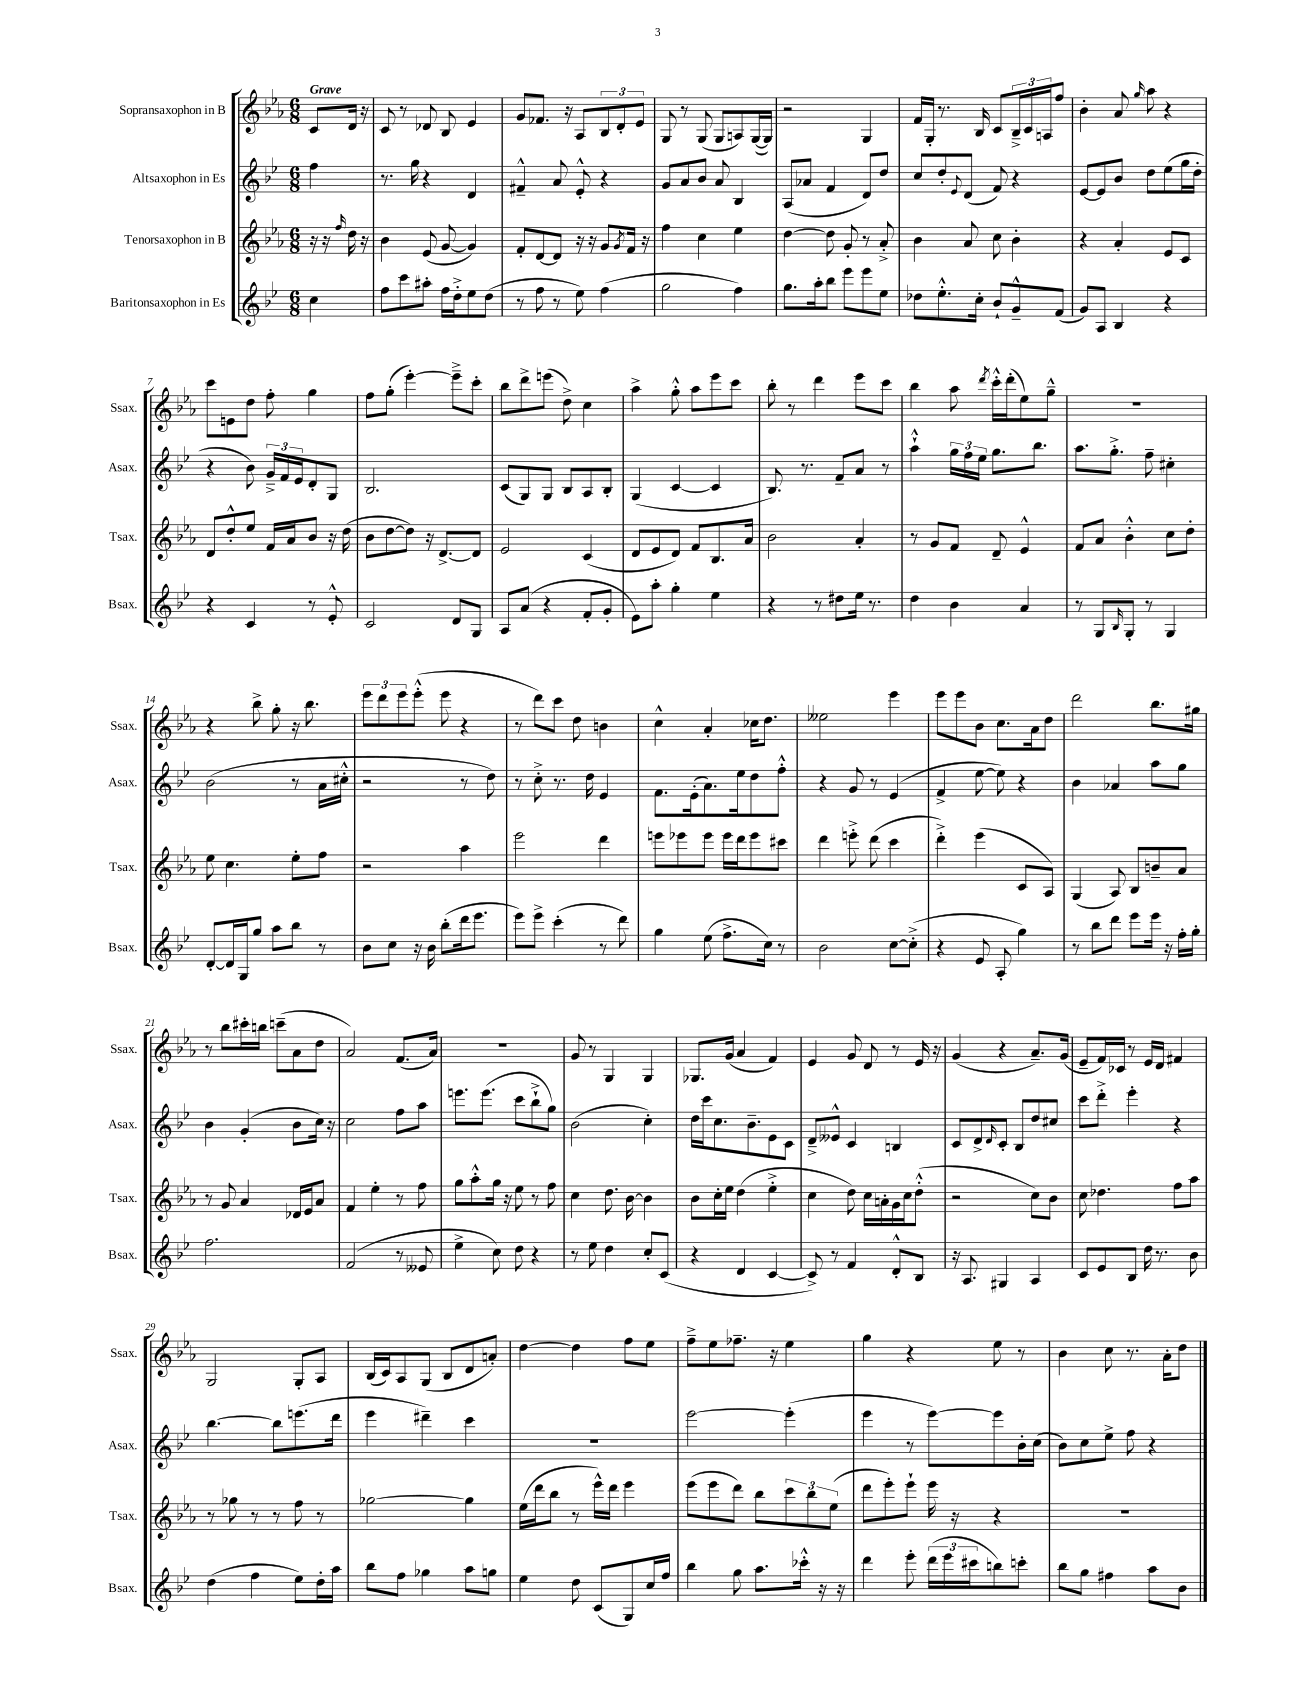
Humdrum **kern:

**kern	**kern	**kern	**kern
*staff4	*staff3	*staff2	*staff1
*clefG2	*clefG2	*clefG2	*clefG2
*k[b-e-]	*k[b-e-a-]	*k[b-e-]	*k[b-e-a-]
*M6/8	*M6/8	*M6/8	*M6/8
4cc\	16r	4ff\	8c/L
.	16r	.	.
.	16qqff/	.	.
.	16dd\	.	16d/Jk
.	16r	.	16r
=	=	=	=
8ff\L	4b-\	8.r	8c/
8ccc\	.	.	8r
.	.	16gg\	.
8aa#'\J	(8e-/	4r	8d-/
16ff\LL	[8g/	.	8B-/
16dd'^\J	.	.	.
8ee-\	4g/])	4d/	4e-/
(8dd\J	.	.	.
=	=	=	=
8r	8f'/L	4f#~^^/	8g/L
8ff\	[8d/	.	8.f-/J
8r	8d/]J	8a/	.
.	.	.	16r
8ee-\)	16r	8e-'^^/	8A-/L
.	16r	.	.
(4ff\	8g/L	4r	12B-/
.	.	.	12d'/
.	8qg/	.	.
.	16f/Jk	.	.
.	.	.	12e-/J
.	16r	.	.
=	=	=	=
2gg\	4ff\	8g/L	8G/
.	.	8a/	8r
.	4cc\	8b-/J	(8G/
.	.	8a/	8G/L
4ff\)	4ee-\	4B-/	8A/)
.	.	.	([16G/L
.	.	.	16G/]JJ)
=	=	=	=
8.gg\L	[4dd\	(8A/L	2r
.	.	8a-/J	.
16aa'\k	.	.	.
8bb-\J	8dd\]	4f/	.
8eee-\L	8g'/	.	.
8eee-\	8r	8d/L)	4G/
8ee-\J	8a-'^/	8dd/J	.
=	=	=	=
8dd-\L	4b-\	8cc/L	16f/LL
.	.	.	16G'/JJ
8.ee-'^^\	.	8dd'/	8.r
.	.	8qqe-/	.
.	8a-/	(8d/J	.
16cc'\Jk	.	.	16B-/
8b-`/L	8cc\	8f/)	8c/L
8g~^^/	4b-'\	4r	24B-~^/L
.	.	.	24c/
.	.	.	24A/J
(8f/J	.	.	8ff/J
=	=	=	=
8g/L)	4r	[8e-/L	4b-'\
8A/J	.	8e-/]	.
4B-/	4a-'/	8b-/J	8a-/
.	.	.	16qqgg/
.	.	8dd\L	8aa-\
4r	8e-/L	(8ee-\	4r
.	8c/J	16gg\L	.
.	.	16dd'\JJ	.
=	=	=	=
4r	8d/L	4r	8ccc\L
.	8dd'^^/	.	8e\
4c/	8ee-/J	8b-\)	8dd\J
.	16f/LL	24g~^/LL	8ff'\
.	.	24f/	.
.	16a-/J	.	.
.	.	24e-/J	.
8r	8b-/J	8d'/	4gg\
8e-'^^/	16r	8G/J	.
.	(16dd\	.	.
=	=	=	=
2c/	8b-\L	2.B-/	8ff\L
.	[8dd\	.	(8gg'\J
.	8dd\]J)	.	[4eee-'\)
.	16r	.	.
.	[8.d^/L	.	.
8d/L	.	.	8eee-~^\]L
8G/J	8d/]J	.	8ccc'\J
=	=	=	=
8A/L	2e-/	(8c/L	8bb-\L
(8a/J	.	8G/)	8ddd^\
4r	.	8G/J	(8eee\J
.	.	8B-/L	8dd^\)
8f'/L	(4c/	8A/	4cc\
8g'/J	.	8B-'/J	.
=	=	=	=
8e-\L)	8d/L	(4G/	4aa-^\
8aa'\J	8e-/	.	.
4gg'\	8d/J)	[4c/	8gg'^^\
.	8f/L	.	8aa-\L
4ee-\	8.B-/	4c/]	8eee-\
.	.	.	8ccc\J
.	16a-/Jk	.	.
=	=	=	=
4r	2b-\	8.B-/)	8bb-'\
.	.	.	8r
.	.	8.r	.
8r	.	.	4ddd\
8dd#\L	.	8f~/L	.
16ee-\Jk	4a-'/	8a/J	8eee-\L
8.r	.	.	.
.	.	8r	8ccc\J
=	=	=	=
4dd\	8r	4aa`^^\	4bb-\
.	8g/L	.	.
4b-\	8f/J	24gg\LL	8aa-\
.	.	24ff\	.
.	.	24ee-\JJ	.
.	.	.	8qddd/
.	8d~/	8.gg\L	16ccc'^^\LL
.	.	.	(16ddd'\J
4a/	4e-^^/	.	8ee-\)
.	.	8.bb-\J	.
.	.	.	8gg~^^\J
=	=	=	=
8r	8f/L	8.aa\L	2.r
8G/L	8a-/J	.	.
.	.	8.gg'^\J	.
16qqB-/	.	.	.
8G'/J	4b-'^^\	.	.
8r	.	8ff~\	.
4G/	8cc\L	4cc#'\	.
.	8dd'\J	.	.
=	=	=	=
[8d'/L	8ee-\	(2b-\	4r
16d/]L	4.cc\	.	.
16G/J	.	.	.
8gg/J	.	.	8bb-^\
8aa\L	.	.	8gg'\
8bb-\J	8ee-'\L	8r	16r
.	.	.	8.bb-\
8r	8ff\J	16a\LL	.
.	.	16cc#'^^\JJ	.
=	=	=	=
8b-\L	2r	2r	12eee-\L
.	.	.	12ddd\
8cc\J	.	.	.
.	.	.	12eee-\
16r	.	.	(8eee-'^^\J
16b-\	.	.	.
(8bb-'\L	.	.	8eee-\
16ddd\k	4aa-\	8r	4r
8.eee-\J	.	.	.
.	.	8dd\)	.
=	=	=	=
8eee-\L)	2eee-\	8r	8r
8eee-^\J	.	8cc'^\	8ddd\L)
(4ccc'\	.	8.r	8ccc\J
.	.	.	8dd\
.	.	16dd\	.
8r	4ddd\	4e-/	4b\
8ddd\)	.	.	.
=	=	=	=
4gg\	8eee\L	8.f\L	4cc^^\
.	8eee-\	.	.
.	.	(16e-'\k	.
(8ee-\	8eee-\J	8.a\)	4a-'/
8.ff^\L	16eee-\LL	.	.
.	16ddd\J	16ee-\k	.
.	8eee-\	8dd\	16cc-\LK
16cc\Jk)	.	.	8.dd\J
8r	8ccc#\J	8ff'^^\J	.
=	=	=	=
2b-\	4ddd\	4r	2ee--\
.	8eee'^\	8g/	.
.	(8ddd\	8r	.
[8cc\L	4ccc\	(4e-/	4eee-\
(8cc'^\]J	.	.	.
=	=	=	=
4r	4ddd'^\)	4f^/	8eee-\L
.	.	.	8eee-\
8e-/	(4eee-\	[8ee-\	8b-\J
8A'/	.	8ee-\])	8.cc\L
4gg\)	8c/L	4r	.
.	.	.	16a-\k
.	8A-/J)	.	8dd\J
=	=	=	=
8r	(4G/	4b-\	2ddd\
8bb-\L	.	.	.
8ddd\J	8A-/)	4a-/	.
8eee-\L	8B-/L	.	.
16eee-\Jk	8b~/	8aa\L	8.bb-\L
16r	.	.	.
16ff'\LL	8a-/J	8gg\J	.
16gg'\JJ	.	.	16gg#\Jk
=	=	=	=
2.ff\	8r	4b-\	8r
.	8g/	.	8bb-\L
.	4a-/	(4g'/	16ccc#'\L
.	.	.	16bb\JJ
.	.	.	(8ccc~\L
.	16d-/LL	8b-\L	8a-\
.	16e-/J	.	.
.	8a-/J	16cc\Jk)	8dd\J
.	.	16r	.
=	=	=	=
(2f/	4f/	2cc\	2a-/)
.	4ee-'\	.	.
8r	8r	8ff\L	(8.f/L
8e--/	8ff\	8aa\J	.
.	.	.	16a-/Jk)
=	=	=	=
4ee-^\	8gg\L	8.eee\L	2.r
.	8aa-'^^\	.	.
.	.	(8.eee\J	.
8cc\)	16gg\Jk	.	.
.	16r	.	.
8dd\	8ee-\	8ccc\L	.
4r	8r	8bb-`^\	.
.	8ff\	8gg\J)	.
=	=	=	=
8r	4cc\	(2b-\	8g/
8ee-\	.	.	8r
4dd\	8.dd\	.	4G/
.	[16b-\	.	.
8cc'/L	4b-\]	4cc'\)	4G/
(8c/J	.	.	.
=	=	=	=
4r	8b-\L	16dd\LL	8.G-/L
.	.	16ccc\J	.
.	16cc'\L	8.cc\	.
.	16ee-\JJ	.	(16g/Jk
4d/	(4dd\	.	4a-/
.	.	8.b-~\	.
[4c/	4ee-'^\	8e-\	4f/)
.	.	8c\J	.
=	=	=	=
8c^/])	4cc\	8d~^/L	4e-/
8r	.	8e--^^/J	.
4f/	8dd\)	4c/	8g/
.	16cc\LL	.	8d/
.	16a'\	.	.
8d'^^/L	16g\	4B/	8r
.	16cc\J	.	.
8B-/J	(8dd'^^\J	.	16e-/
.	.	.	16r
=	=	=	=
16r	2r	8c/L	(4g/
8.A/	.	.	.
.	.	8d^/	.
.	.	16qqd/	.
4G#/	.	8c'/J	4r
.	.	8B-/L	.
4A/	8cc\L)	8dd/	8.a-~/L)
.	8b-\J	8cc#/J	.
.	.	.	(16g/Jk
=	=	=	=
8c/L	8cc\	8ccc\L	8e-~/L
8e-/	4.dd-\	8ddd'^\J	16f/L)
.	.	.	16c-/JJ
8B-/J	.	4eee-'\	8r
16dd\	.	.	16e-/LL
8.r	.	.	16d/JJ
.	8ff\L	4r	4f#/
8b-\	8aa-\J	.	.
=	=	=	=
(4dd\	8r	[4.bb-\	2G/
.	8gg-\	.	.
4ff\	8r	.	.
.	8r	8bb-\]L	.
8ee-\L)	8ff\	(8.eee\	8G'/L
16dd'\L	8r	.	8A-/J
16aa\JJ	.	16ddd\Jk	.
=	=	=	=
8bb-\L	[2gg-\	4eee-\	(16B-/LL
.	.	.	16c/J)
8ff\J	.	.	8A-/
4gg-\	.	4ddd#~\)	(8G/J
.	.	.	8B-/L
8aa\L	4gg-\]	4ccc\	8d/
8gg\J	.	.	8a'/J)
=	=	=	=
4ee-\	(16ee-\LL	2.r	[4dd\
.	16ddd\J	.	.
.	8bb-\J	.	.
8dd\	8r	.	4dd\]
(8c/L	16eee-^^\LL)	.	.
.	16ddd\JJ	.	.
8G/)	4eee-\	.	8ff\L
16cc/L	.	.	8ee-\J
16ff/JJ	.	.	.
=	=	=	=
4bb-\	(8eee-\L	[2eee-\	8ff~^\L
.	8eee-\	.	8ee-\
8gg\	8ddd\J)	.	8.ff-~\J
8.aa\L	8bb-\L	.	.
.	.	.	16r
.	12ccc\	(4eee-'\]	4ee-\
16ccc-'^^\Jk	.	.	.
.	12bb-\	.	.
16r	.	.	.
.	(12ee-\J	.	.
16r	.	.	.
=	=	=	=
4ddd\	8ddd\L	4eee-\	4gg\
.	8eee-'\)	.	.
8eee-'\	8eee-`\J	8r	4r
(24ddd\LL	16eee-\	[8eee-\L)	.
24eee-\	.	.	.
.	16r	.	.
24ccc#\J	.	.	.
8bb\)	4r	8eee-\]	8ee-\
8ccc'\J	.	16b-'\L	8r
.	.	(16cc\JJ	.
=	=	=	=
8bb-\L	2.r	8b-\L)	4b-\
8gg\J	.	8cc\	.
4ff#\	.	8ee-^\J	8cc\
.	.	8ff\	8.r
8aa\L	.	4r	.
.	.	.	16a-'\LK
8b-\J	.	.	8dd\J
==	==	==	==
*-	*-	*-	*-
